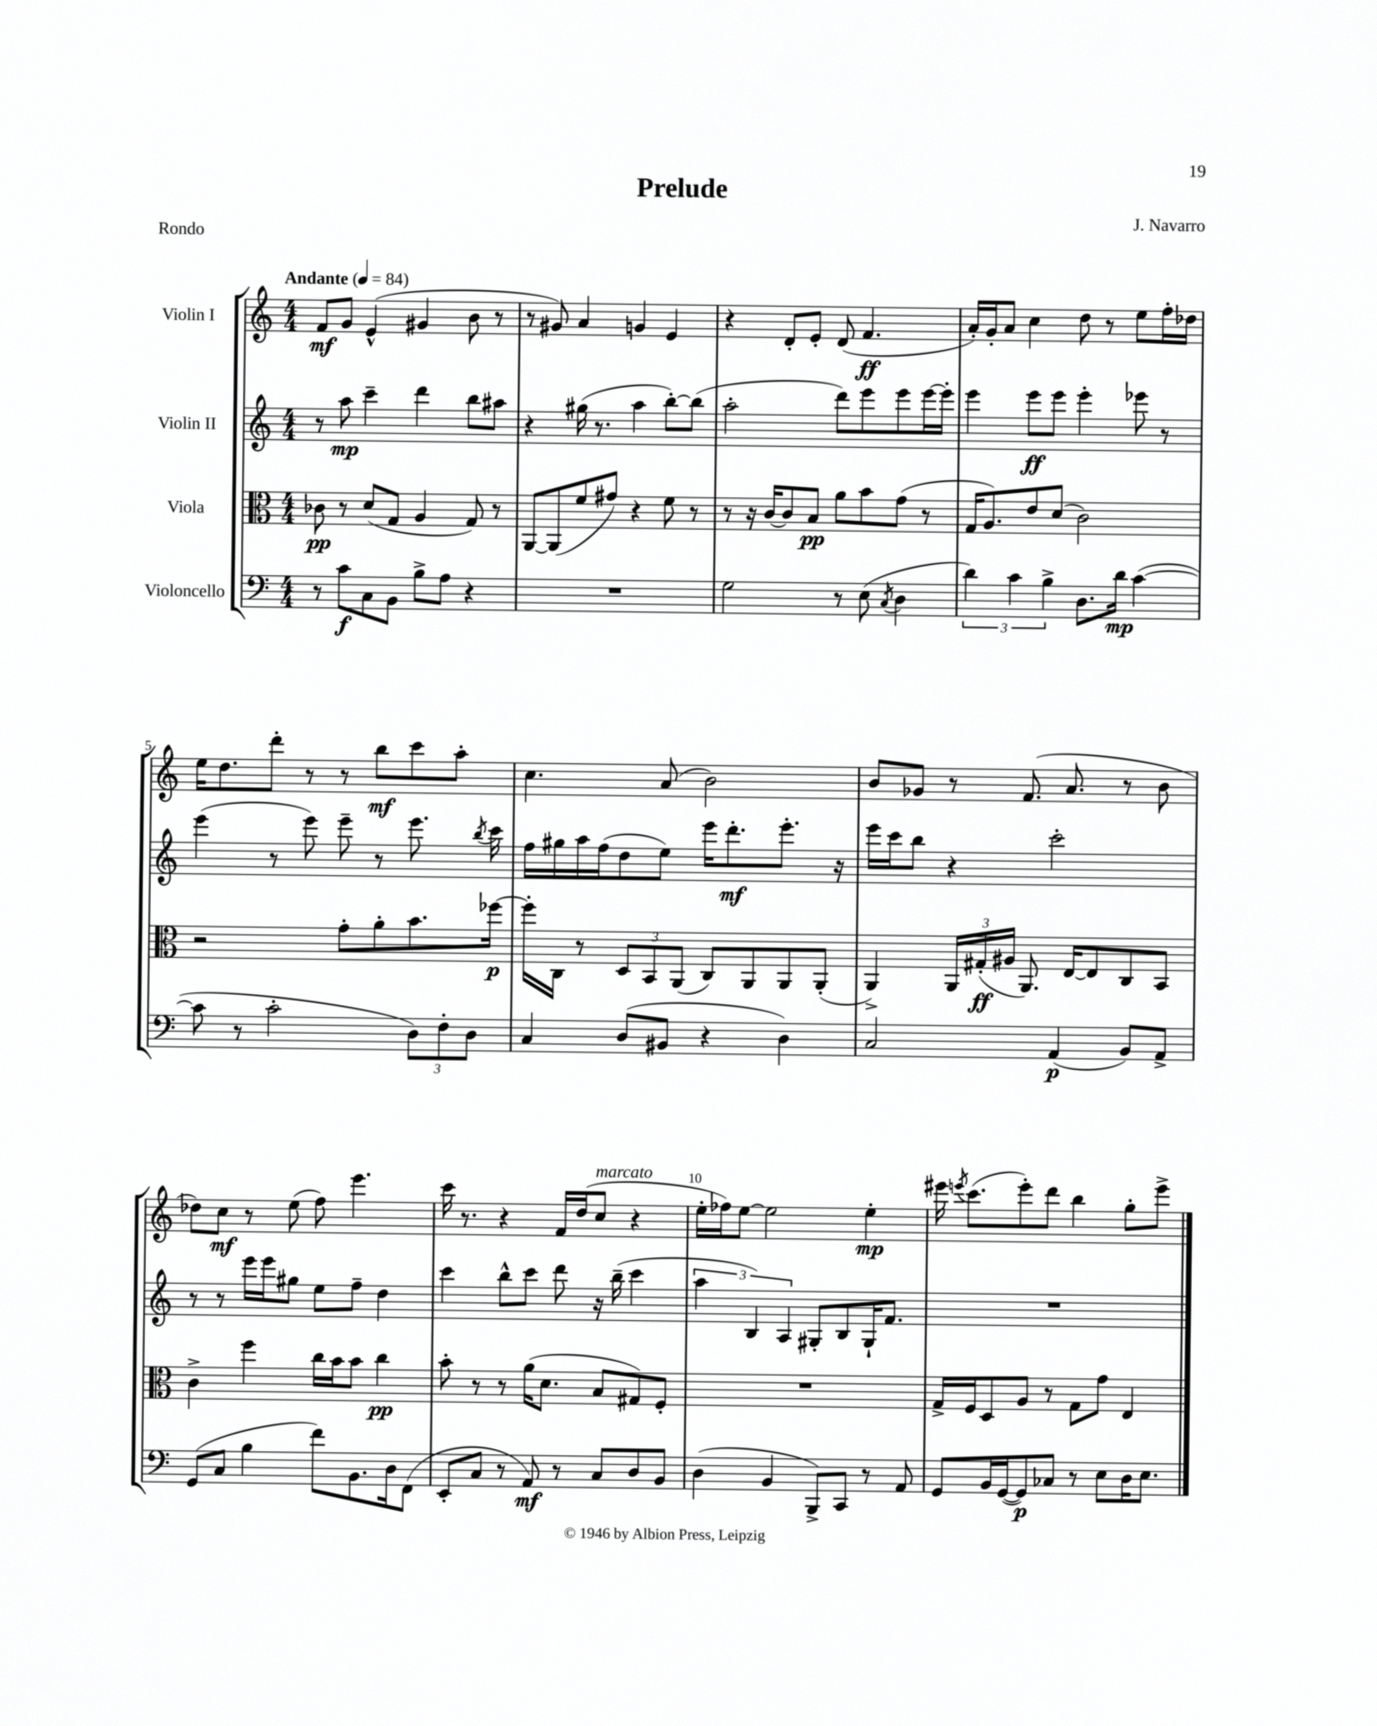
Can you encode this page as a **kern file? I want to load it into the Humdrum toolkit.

**kern	**kern	**kern	**kern
*staff4	*staff3	*staff2	*staff1
*clefF4	*clefC3	*clefG2	*clefG2
*k[]	*k[]	*k[]	*k[]
*M4/4	*M4/4	*M4/4	*M4/4
*MM84	*MM84	*MM84	*MM84
8r	8c-\	8r	8f/L
8c\L	8r	8aa\	8g/J
8C\	(8d/L	4ccc~\	(4e^^/
8BB\J	8G/J	.	.
8B^\L	4A/	4ddd\	4g#/
8A\J	.	.	.
4r	8G/)	8bb\L	8b\
.	8r	8aa#\J	8r
=	=	=	=
1r	[8AA/L	4r	8r
.	(8AA/]	.	8g#/)
.	8f/	(16gg#\	4a/
.	.	8.r	.
.	8g#/J)	.	.
.	4r	4aa\	4g/
.	8f\	[8bb'\L)	4e/
.	8r	(8bb\]J	.
=	=	=	=
2G\	8r	2aa'\	4r
.	16r	.	.
.	[16c/LK	.	.
.	8c/]	.	8d'/L
.	8B/J	.	8e'/J
8r	8a\L	8ddd\L)	(8d/
(8E\	8b\	8eee\	4.f/
8qC/	.	.	.
4D\	(8g\J	8eee\	.
.	8r	[16eee\L	.
.	.	16eee'\]JJ	.
=	=	=	=
6d\)	16G/LK	4eee\	16a'/LL)
.	8.A/)	.	16g'/J
.	.	.	8a/J
6c\	.	.	.
.	8e/	8eee\L	4cc\
6B^\	.	.	.
.	(8d/J	8eee\J	.
8.D\L	2c\)	4eee'\	8dd\
.	.	.	8r
16d\Jk	.	.	.
([4c\	.	8eee-\	8ee\L
.	.	8r	16ff'\L
.	.	.	16dd-\JJ
=	=	=	=
8c\]	2r	(4eee\	16ee\LK
.	.	.	8.dd\
8r	.	.	.
2c'\	.	8r	8ddd'\J
.	.	8eee\)	8r
.	8g'\L	8eee~\	8r
.	8a'\	8r	8bb\L
12D\L)	8.b\	8.eee\	8ccc\
12F'\	.	.	.
.	.	.	8aa'\J
12D\J	.	.	.
.	.	8qbb/	.
.	[16ff-\Jk	16ccc\	.
=	=	=	=
4C/	16ff-'\]LL	16ff\LL	4.cc\
.	16C\JJ	16gg#\	.
.	8r	16aa\	.
.	.	(16ff\J	.
(8D/L	12D/L	8dd\	.
.	12BB/	.	.
8BB#/J	.	8ee\J)	(8a/
.	(12AA/J	.	.
4r	8C/L)	16eee\LK	2b\)
.	.	8.ddd'\	.
.	8AA/	.	.
4D\)	8AA/	8.eee'\J	.
.	(8AA'/J	.	.
.	.	16r	.
=	=	=	=
2C/	4AA^/)	16eee\LL	8b/L
.	.	16ccc\J	.
.	.	8bb\J	8g-/J
.	24AA/LL	4r	8r
.	(24G#'/	.	.
.	24A#/JJ	.	.
.	8.AA/)	.	(8.f/
(4AA/	.	2ccc'\	.
.	[16E/LK	.	8.a/
.	8E/]	.	.
8BB/L)	8C/	.	8r
8AA^/J	8BB/J	.	8b\
=	=	=	=
(8GG/L	4c^\	8r	8dd-\L)
8C/J	.	8r	8cc\J
4B\	4ff\	16eee\LL	8r
.	.	16eee\J	.
.	.	8gg#\J	(8ee\
8f\L)	16cc\LL	8ee\L	8ff\)
.	16b\J	.	.
8.BB\	8b\J	8ff~\J	4.eee\
.	4cc\	4dd\	.
16D\k	.	.	.
(8FF\J	.	.	.
=	=	=	=
8EE'/L	8b'\	4ccc\	16ccc\
.	.	.	8.r
8C/J	8r	.	.
8r	8r	8bb^^\L	4r
8AA/)	(16a\LK	8ccc\J	.
.	8.d\J	.	.
8r	.	8ddd\	16f/LL
.	.	.	(16dd/J
8C/L	8B/L	16r	8cc/J
.	.	(16bb~\	.
8D/	8G#/)	4ccc\	4r
8BB/J	8F'/J	.	.
=	=	=	=
(4D\	1r	6aa\	16ee'\LL
.	.	.	16ff-\J)
.	.	.	[8ee\J
.	.	6B/)	.
4BB/	.	.	2ee\]
.	.	6A/	.
8BBB^/L)	.	8G#'/L	.
8CC/J	.	8B/	.
8r	.	16G#`/K	4ee'\
.	.	8.f/J	.
8AA/	.	.	.
=	=	=	=
8GG/L	16G^/LL	1r	16eee#\
.	.	.	8qeee/
.	16F/J	.	(8.ccc\L
16BB/L	8D/	.	.
([16GG/J	.	.	.
8GG/])	8A/J	.	8eee'\)
8C-/J	8r	.	8ddd\J
8r	8G\L	.	4bb\
8E\L	8g\J	.	.
16D\K	4E/	.	8gg'\L
8.E\J	.	.	.
.	.	.	8eee^\J
==	==	==	==
*-	*-	*-	*-
